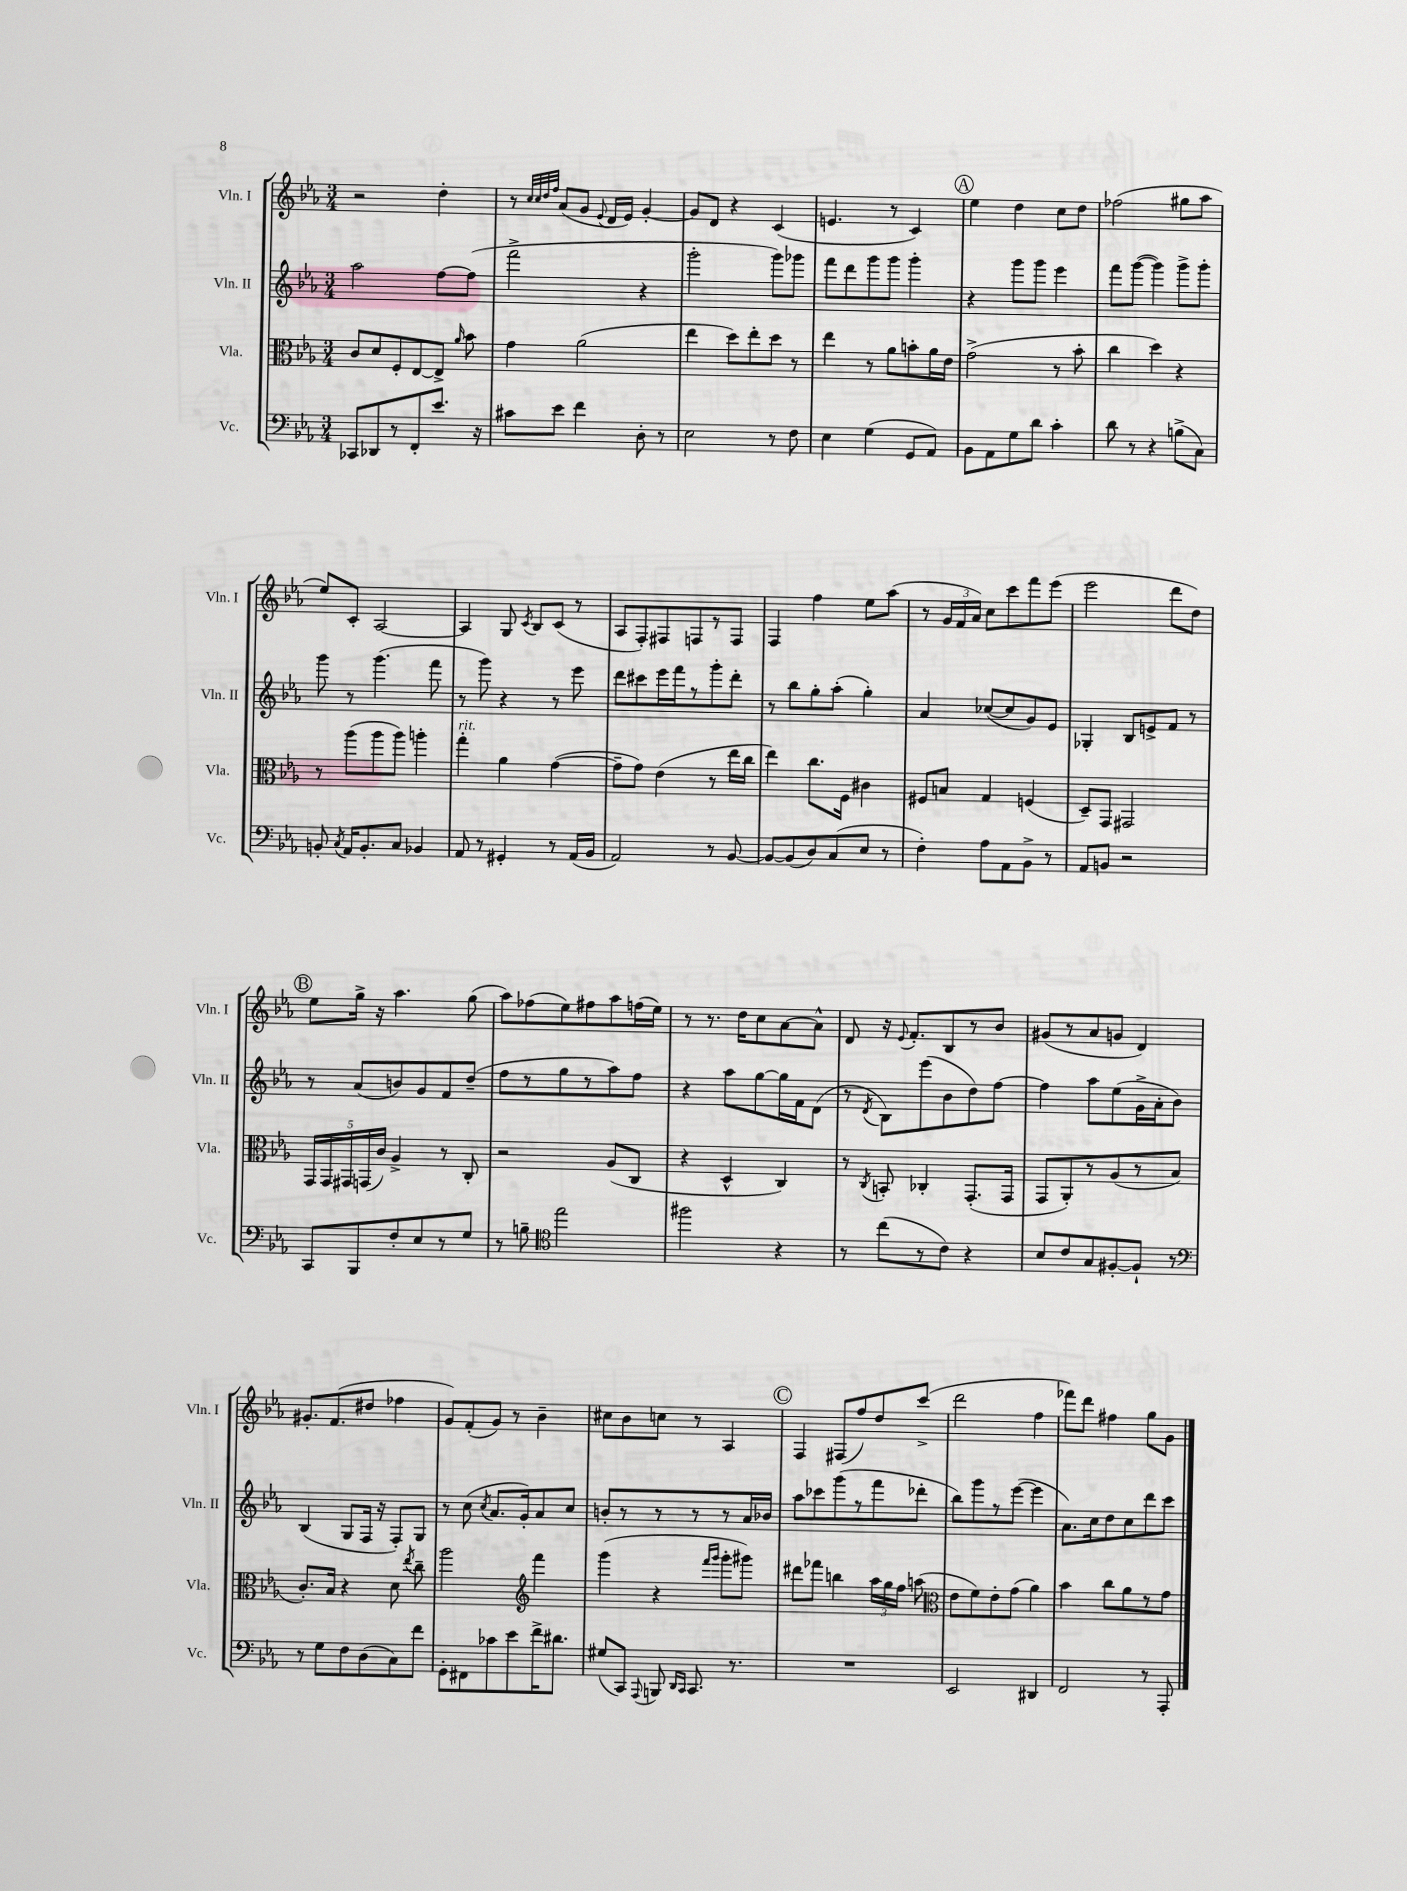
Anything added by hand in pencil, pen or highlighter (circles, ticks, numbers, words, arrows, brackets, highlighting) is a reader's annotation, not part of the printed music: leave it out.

**kern	**kern	**kern	**kern
*staff4	*staff3	*staff2	*staff1
*clefF4	*clefC3	*clefG2	*clefG2
*k[b-e-a-]	*k[b-e-a-]	*k[b-e-a-]	*k[b-e-a-]
*M3/4	*M3/4	*M3/4	*M3/4
8CC-	8c	2aa-	2r
8DD-	8d	.	.
8r	8F'	.	.
8FF'	[8E-	.	.
8.e-	8E-^]	[8ff	4dd'
.	16qqa-	.	.
.	8b-	(8ff]	.
16r	.	.	.
=	=	=	=
8c#	4g	2fff^	8r
.	.	.	32qqcc
.	.	.	32qqcc
.	.	.	32qqdd
.	.	.	32qqff
8e-	.	.	(8a-
4f	(2a-	.	8g
.	.	.	8qqe-
.	.	.	16d
.	.	.	16e-)
8D'	.	4r	[4g'
8r	.	.	.
=	=	=	=
2E-	4ee-	2ggg'	8g]
.	.	.	8d
.	8dd)	.	4r
.	8ee-'	.	.
8r	8dd	8ggg)	(4c
8F	8r	8ggg-	.
=	=	=	=
4E-	4ee-	8fff	4.e
.	.	8ddd	.
(4G	8r	8ggg	.
.	8a-	8ggg	8r
8GG	8b'	4ggg'	4c)
8AA-)	16a-	.	.
.	16e-	.	.
=	=	=	=
8BB-	(2g^	4r	4ee-
8AA-	.	.	.
8G	.	8ggg	4dd
8d	.	8ggg	.
4c'	8r	4eee-	8cc
.	8b-'	.	8dd
=	=	=	=
8d	4cc	8fff	(2ff-
8r	.	([8ggg	.
4r	4dd)	4ggg])	.
(8B^	4r	8ggg^	8gg#
8C)	.	8ggg'	8aa-
=	=	=	=
8BB'	8r	8ggg	8ee-)
8qC	.	.	.
16AA-	(8aa-	8r	8c'
8.BB'	.	.	.
.	8aa-	(4.ggg	[2A-
8C	8aa-)	.	.
4BB-	4aa'	.	.
.	.	8fff	.
=	=	=	=
8AA-	4gg'	8r	4A-]
8r	.	8ggg)	.
4GG#'	4a-	4r	8G
.	.	.	8qc
.	.	.	8B-
8r	([4g	8r	(8c
(16AA-	.	8eee-	8r
16BB-	.	.	.
=	=	=	=
2AA-)	8g~]	8ddd	8A-
.	8g)	8ccc#	8F')
.	(4e-	16eee-	8F#
.	.	16fff	.
.	.	8r	8F
8r	8r	8ggg'	8r
[8BB-	16ee-	8ddd'	8F
.	16cc	.	.
=	=	=	=
8BB-_	4ee-)	8r	4F
(8BB-]	.	8bb-	.
8D)	8.cc	8gg'	4ff
(8C	.	(8aa-'	.
.	16F	.	.
8E-	4c#	4gg')	8ee-
8r	.	.	(8aa-
=	=	=	=
4F')	8F#	4a-	8r
.	8B	.	24g
.	.	.	24f
.	.	.	24a-)
8A-	4G	([8cc-	8cc
8AA-	.	8cc-]	8ccc
8BB-^	(4F	8g)	8fff
8r	.	8e-	(8eee-
=	=	=	=
8AA-	8D~)	4G-'	2eee-
8BB	8GG	.	.
2r	2GG#	8B-	.
.	.	8e^	.
.	.	8f	8ddd
.	.	8r	8dd)
=	=	=	=
8CC	20GG	8r	8ee-
.	20GG	.	.
.	20GG#	.	.
8BBB-	.	(8a-	16gg^
.	(20GG	.	.
.	.	.	16r
.	20c)	.	.
8F'	4A-^	8b)	4.aa-
8E-	.	8g	.
8r	8r	8f	.
8G	8C'	(8dd~	(8gg
=	=	=	=
8r	2r	8ff	8aa-)
8B~	.	8r	(8ff-
*clefC4	*	*	*
2ee-	.	8gg	8ee-)
.	.	8r	8ff#
.	(8A-	8aa-)	8aa-
.	8C	8ff	(16ff
.	.	.	16ee-)
=	=	=	=
2ff#	4r	4r	8r
.	.	.	8.r
.	4D^^	8aa-	.
.	.	.	16dd
.	.	[8gg	8cc
4r	4C)	16gg]	[8a-
.	.	16f	.
.	.	(8d	8a-^^]
=	=	=	=
8r	8r	8r	8d
.	8qC	8qd	.
(8cc	8BB'	8B-)	16r
.	.	.	8qqe-
.	.	.	8.f'
8r	4C-'	(8eee-	.
8c)	.	8b-	8B-
4r	(8.GG'	8dd)	8r
.	.	[8ff	8b-
.	16GG	.	.
=	=	=	=
8B-	8GG	4ff]	(8g#
8c	8AA-')	.	8r
8G	8r	8aa-	8a-
[8F#'	(8A-	(8ee-	8g
8F#`]	8r	16g^	4d)
.	.	16a-'	.
8r	8B-	8b-)	.
=	=	=	=
*clefF4	*	*	*
8r	8.c')	(4B-	8.g#'
8G	.	.	.
.	16B-	.	(8.f
8F	4r	8G	.
(8D	.	16F	8dd#
.	.	16r	.
8C)	8d	8F')	4ff-
.	8qee-	.	.
8f	8cc~	8G	.
=	=	=	=
8GG'	2aa-	8r	8g)
8FF#	.	(8cc	(8f'
.	.	8qcc	.
8c-	.	8.a-	8g)
8e-	.	.	8r
.	.	16g')	.
*	*clefG2	*	*
16f^	4fff	8a-	4b-~
8.d#	.	.	.
.	.	8cc	.
=	=	=	=
(8G#	(4ggg	8b'	8cc#
8CC)	.	8r	8b-
8qqAAA-	.	.	.
8BBB	4r	8r	8cc
16qqDD	.	.	.
16qqCC	.	.	.
8.CC	.	8r	8r
.	16qqfff	.	.
.	16qqggg	.	.
.	8ggg'	8r	4A-
8.r	.	.	.
.	8ggg#)	16a-	.
.	.	16b-	.
=	=	=	=
2.r	8ddd#	8aa-	4F
.	8fff-	8ccc-	.
.	4bb	(8ggg	(8F#
.	.	8r	8ff)
.	24aa-	8fff	8dd
.	24gg	.	.
.	24ff	.	.
.	(8aa	8ddd-'	(8ccc^
=	=	=	=
*	*clefC3	*	*
2EE-	8e-	8bb-)	2ddd
.	8f)	8ggg	.
.	8e-'	8r	.
.	(8g	([8eee-	.
4DD#	4a-)	4eee-]	4ff
=	=	=	=
2FF	4b-	8.a-)	8fff-)
.	.	.	8ddd
.	.	16cc	.
.	8cc	8dd	4ff#
.	8a-	8cc	.
8r	8r	8ddd	8gg
8AAA-'	8g	8ccc	8g
==	==	==	==
*-	*-	*-	*-
